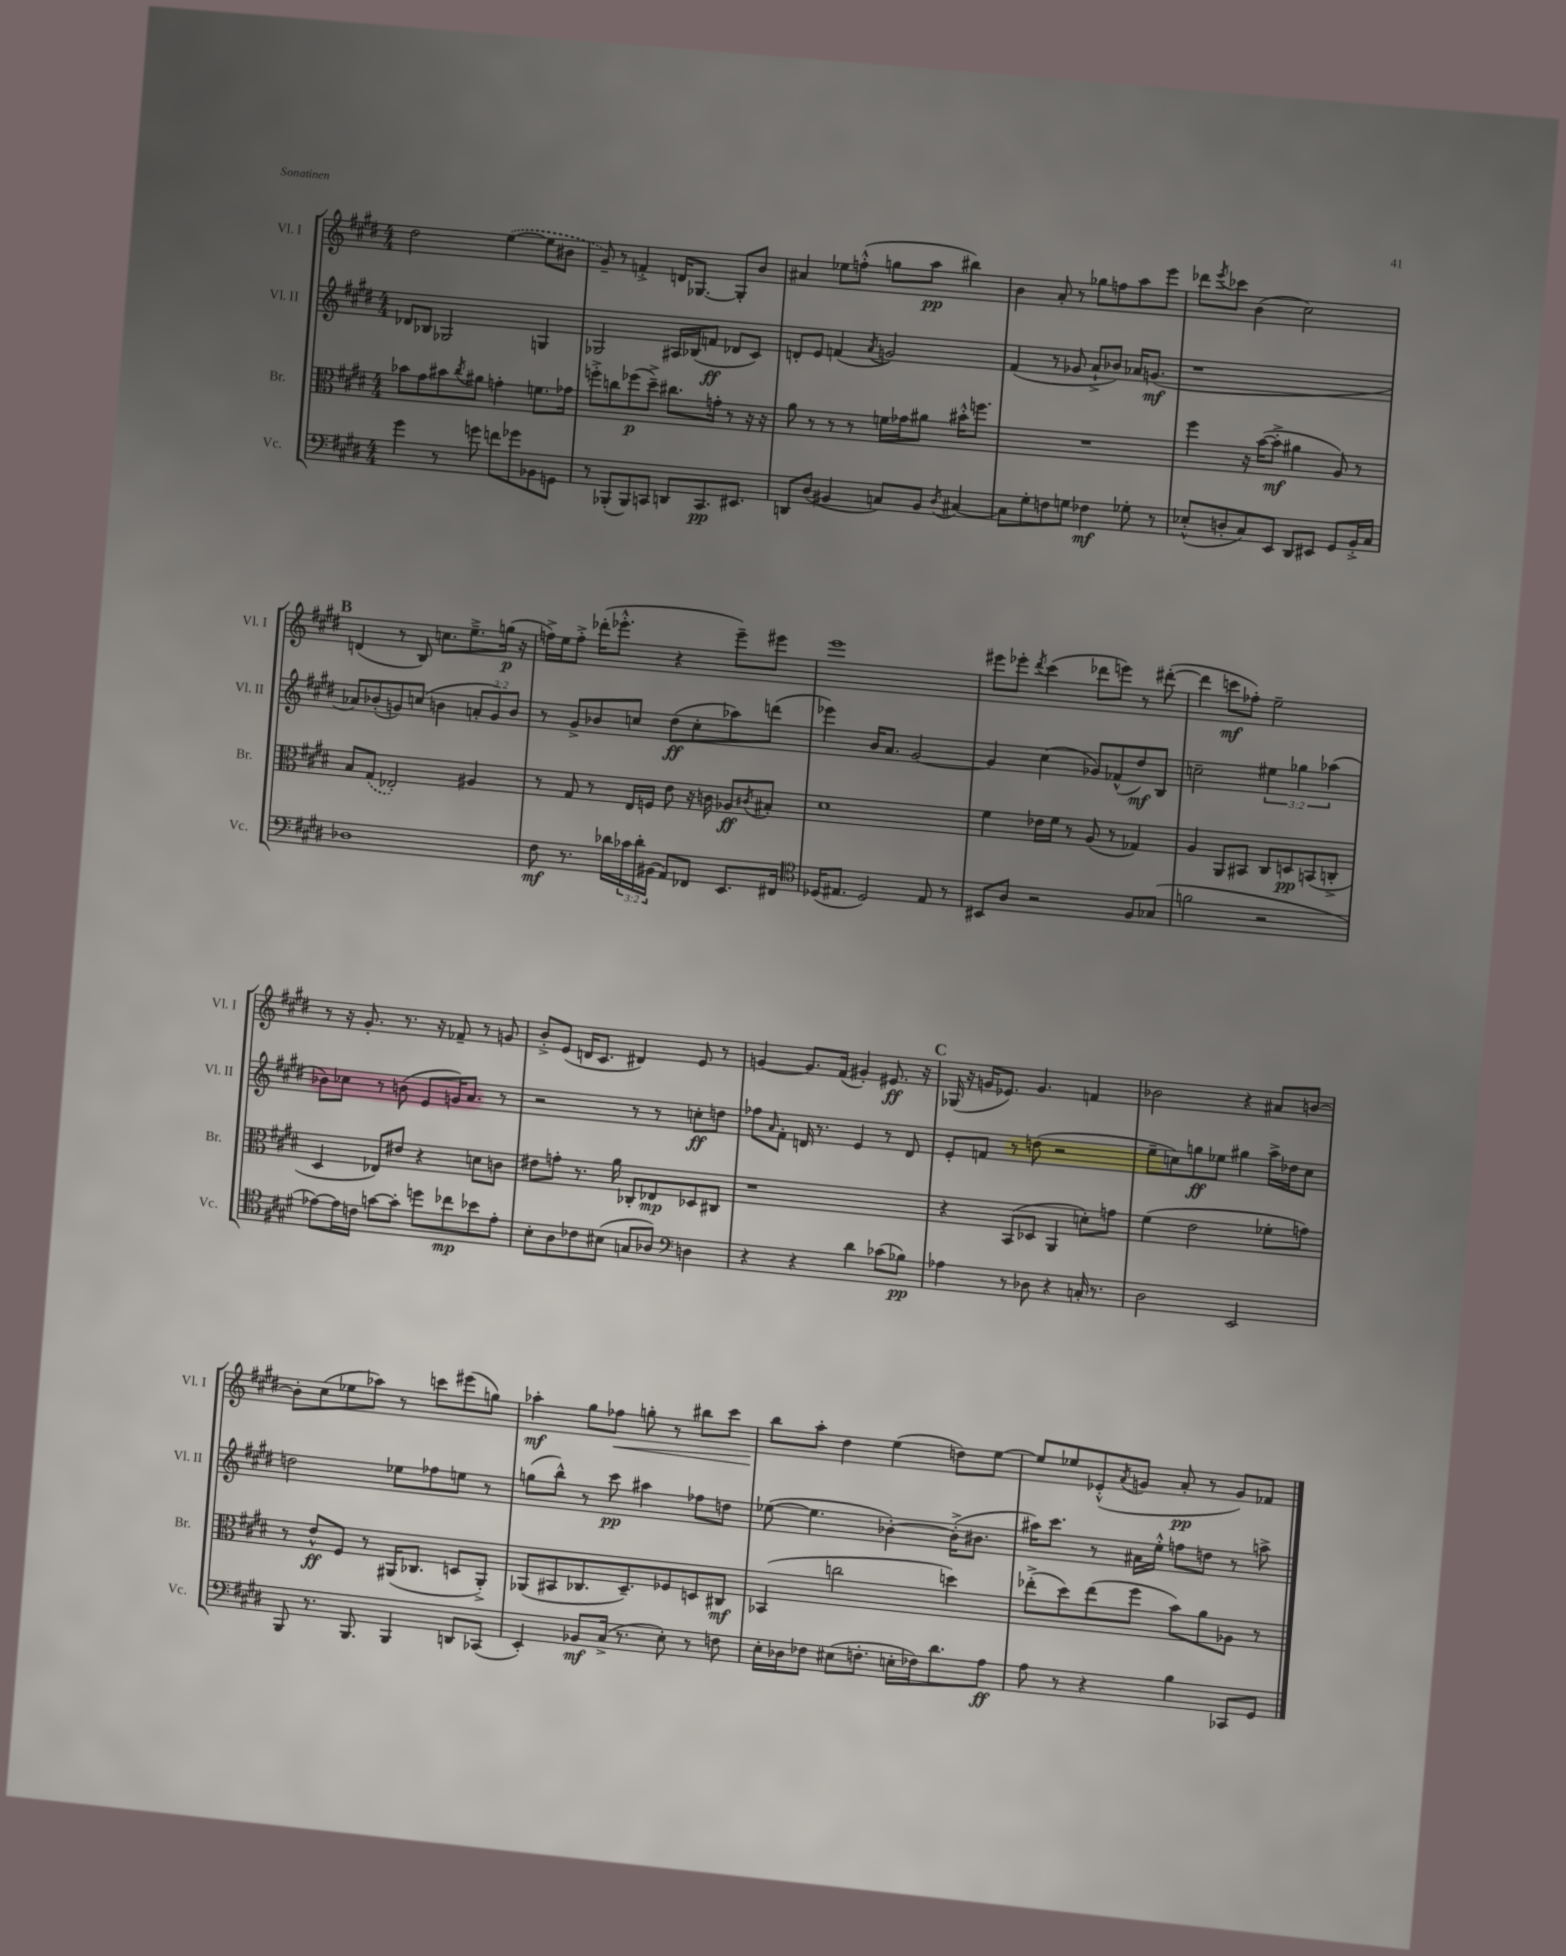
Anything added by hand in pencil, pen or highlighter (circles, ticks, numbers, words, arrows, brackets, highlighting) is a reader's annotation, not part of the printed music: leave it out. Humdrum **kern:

**kern	**dynam	**kern	**dynam	**kern	**dynam	**kern	**dynam
*part4	*part4	*part3	*part3	*part2	*part2	*part1	*part1
*staff4	*staff4	*staff3	*staff3	*staff2	*staff2	*staff1	*staff1
*I"Vc.	*	*I"Br.	*	*I"Vl. II	*	*I"Vl. I	*
*I'Vc.	*	*I'Br.	*	*I'Vl. II	*	*I'Vl. I	*
*clefF4	*	*clefC3	*	*clefG2	*	*clefG2	*
*k[f#c#g#d#]	*	*k[f#c#g#d#]	*	*k[f#c#g#d#]	*	*k[f#c#g#d#]	*
*M4/4	*	*M4/4	*	*M4/4	*	*M4/4	*
=16	=16	=16	=16	=16	=16	=16	=16
4g#\	.	8b-X\L	.	8d-X/L	.	2dd#\	.
.	.	8g#\	.	8B-X/J	.	.	.
8r	.	8b#X\	.	2G-X/	.	.	.
.	.	8qcc#/	.	.	.	.	.
8gn\	.	8a#X\J	.	.	.	.	.
8fn\L	.	4gn'\	.	.	.	([4ee\	.
8g-X\	.	.	.	.	.	.	.
8BB-X\	.	8.fn\L	.	4Gn/	.	8ee\L]	.
8GGn\J	.	.	.	.	.	8b#X\J	.
.	.	16g-X\Jk	.	.	.	.	.
=17	=17	=17	=17	=17	=17	=17	=17
8r	.	8ffn'^\L	.	2G-X/	.	8g#~/)	.
(8BBB-X'/L	.	8ccn\	.	.	.	8r	.
8BBB-/)	.	(8ff-X\	p	.	.	4fn'^/	.
8CCn/J	.	8dd#~^\J)	.	.	.	.	.
8DDn/L	.	8.cc#X\L	.	16A#X/LL	.	16dn/KL	.
.	.	.	.	(16B-X/J	.	[8.G-X/J	.
8.CC/	pp	.	.	8fn/J	ff	.	.
.	.	16gn'\Jk	.	.	.	.	.
.	.	8r	.	8d-X/L	.	8G-'/L]	.
8.EE#X/J	.	.	.	.	.	.	.
.	.	16r	.	8c#/J)	.	8b/J	.
.	.	16r	.	.	.	.	.
=18	=18	=18	=18	=18	=18	=18	=18
8DDn/L	.	8a\	.	8dn'/L	.	4a#X/	.
(8D#/J	.	8r	.	8e/J	.	.	.
4BB#X/	.	8r	.	(4fn/	.	8ee-X\L	.
.	.	8r	.	.	.	(8ffn'^^\J	.
.	.	.	.	8qa/	.	.	.
8Cn/L)	.	16fn\LL	.	2gn/)	.	8ggn\L	.
.	.	16g-X\J	.	.	.	.	.
8BB#/J	.	8a#X\J	.	.	.	8aa\J	pp
8qD#/	.	.	.	.	.	.	.
[4C#X/	.	16b#X'^^\KL	.	.	.	4bb#X\)	.
.	.	8.ffn\J	.	.	.	.	.
=19	=19	=19	=19	=19	=19	=19	=19
8C#\L]	.	1r	.	(4f#/	.	4b\	.
8G#'\	.	.	.	.	.	.	.
8Fn\	.	.	.	8r	.	8a'/	.
8Gn\J	.	.	.	8g-X/	.	8r	.
4F-X\	mf	.	.	8a`^/L	.	8gg-X\L	.
.	.	.	.	8b-X/J)	.	8ffn\	.
8G-X'\	.	.	.	16a-X/KL	.	8aa\	.
.	.	.	.	(8.gn/J	mf	.	.
8r	.	.	.	.	.	8eee\J	.
=20	=20	=20	=20	=20	=20	=20	=20
(8E-X'^^/L	.	4ff#\	.	1r	.	8ddd-X\L	.
.	.	.	.	.	.	8qeee/	.
8Dn'/	.	.	.	.	.	8ccc-X\J	.
8C#/)	.	16r	.	.	.	(4b\	.
.	.	([16b\KL	.	.	.	.	.
8EE/J	.	8b'^\J]	mf	.	.	.	.
8DD#/L	.	4a#X\	.	.	.	2cc#\)	.
8EE#X/J	.	.	.	.	.	.	.
8GG#/L	.	8A/)	.	.	.	.	.
16BB'^/L	.	8r	.	.	.	.	.
16C#/JJ	.	.	.	.	.	.	.
!!LO:LB:g=z
!!LO:REH:place=s1:t=B
=21	=21	=21	=21	=21	=21	=21	=21
1D-X	.	8B/L	.	8a-X/L)	.	(4dn/	.
.	.	(8G#/J	.	(8b-X'/	.	.	.
.	.	2E-X'/)	.	8gn/)	.	8r	.
.	.	.	.	(8ccn/J	.	8B/)	.
.	.	.	.	4bn\	.	8.ccn\L	.
.	.	.	.	.	.	8.ee~^\	.
.	.	4A#X/	.	12an'/L	.	.	.
.	.	.	.	12g/)	.	.	.
.	.	.	.	.	.	(16ggn\Jk	p
.	.	.	.	12b/J	.	.	.
.	.	.	.	.	.	16r	.
=22	=22	=22	=22	=22	=22	=22	=22
8F#\	mf	8r	.	8r	.	16ffn^\LL)	.
.	.	.	.	.	.	16ee\J	.
8.r	.	8G#/	.	8g#^/L	.	8ff'^\J	.
.	.	8r	.	8b-X/	.	(16ddd-X'\KL	.
16d-X\LL	.	.	.	.	.	8.eee-X'^^\J	.
24c-X\	.	16E/LL	.	8ccn/J	.	.	.
24d-'\	.	.	.	.	.	.	.
.	.	16Fn/JJ	.	.	.	.	.
(24BB#X\JJ	.	.	.	.	.	.	.
8AA/L)	.	8e\	.	(8dd#\L	ff	4r	.
8FF-X/J	.	16r	.	8cc'\	.	.	.
.	.	16cn\	.	.	.	.	.
8.EE/L	.	8A-X/L	ff	8aa-X\)	.	8eee-~\L)	.
.	.	8qc#X/	.	.	.	.	.
.	.	8B#X'/J	.	(8dddn\J	.	8eee#X\J	.
16FF#X/Jk	.	.	.	.	.	.	.
=23	=23	=23	=23	=23	=23	=23	=23
*clefC4	*	*	*	*	*	*	*
(16D-X/KL	.	1d#	.	4eee-X\)	.	1eee	.
8.E#X/J	.	.	.	.	.	.	.
2D-/)	.	.	.	16b/KL	.	.	.
.	.	.	.	8.a/J	.	.	.
.	.	.	.	[2g#/	.	.	.
8E#/	.	.	.	.	.	.	.
8r	.	.	.	.	.	.	.
=24	=24	=24	=24	=24	=24	=24	=24
8BB#X/L	.	4f#\	.	4g#/]	.	8eee#X\L	.
8A/J	.	.	.	.	.	8eee-X'\J	.
.	.	.	.	.	.	8qddd#/	.
2r	.	16e-X\LL	.	(4cc#\	.	(4ccc#\	.
.	.	16f#\JJ	.	.	.	.	.
.	.	8r	.	.	.	.	.
.	.	(8A/	.	8g-X/L)	.	8ddd-X\L	.
.	.	8r	.	(8f-X^^/	.	8eeen\J)	.
8F#/L	.	4G-X/)	.	8dd#/)	mf	8r	.
(8G-X/J	.	.	.	8B/J	.	([8ddd#X'\	.
=25	=25	=25	=25	=25	=25	=25	=25
2fn\	.	4A/	.	2ccn~\	.	4ddd#\]	.
.	.	8AA/L	.	.	.	8cccn\L	mf
.	.	8BB#X/J	.	.	.	8ff-X'\J)	.
2r	.	8C#/L	.	6ee#X\	.	2ee~\	.
.	.	8Dn/	pp	.	.	.	.
.	.	.	.	6gg-X\	.	.	.
.	.	(8BBn/	.	.	.	.	.
.	.	.	.	(6aa-X\	.	.	.
.	.	8Cn'^/J	.	.	.	.	.
!!LO:LB:g=z
=26	=26	=26	=26	=26	=26	=26	=26
[8e-X\L)	.	4D#/	.	8b-X\L)	.	8r	.
16e-\L]	.	.	.	8cc-X\J	.	16r	.
16cn\JJ	.	.	.	.	.	8.g#'/	.
[8gn\L	.	8E-X/L)	.	8r	.	.	.
8g'\J]	.	8e#X/J	.	(8bn\	.	8.r	.
8ddn\L	.	4r	.	8e/L	.	.	.
.	.	.	.	.	.	16r	.
8cc-X\	mp	.	.	16gn/K)	.	8f-X~/	.
.	.	.	.	8.a/J	.	.	.
8b-X\	.	8dn\L	.	.	.	8r	.
8e-'\J	.	8cn\J	.	8r	.	8gn/	.
=27	=27	=27	=27	=27	=27	=27	=27
8B'\L	.	8e#X\L	.	2r	.	8b'^/L	.
8A\	.	8gn'\J	.	.	.	(8e/J	.
8c-X\	.	8.r	.	.	.	16dn/KL	.
.	.	.	.	.	.	8.c#/J	.
(8B#X\J	.	.	.	.	.	.	.
.	.	16a\	.	.	.	.	.
8Gn/L	.	8C-X'/L	.	8r	.	4d#X/)	.
8A-X/J)	.	8E-X/	mp	8r	.	.	.
*clefF4	*	*	*	*	*	*	*
4Dn\	.	8D-X/	.	8ccn'\L	ff	8e/	.
.	.	8C#X/J	.	8ddn\J	.	8r	.
=28	=28	=28	=28	=28	=28	=28	=28
4r	.	1r	.	8ff-X\L	.	[4gn/	.
.	.	.	.	16qqa/	.	.	.
.	.	.	.	8f#'\J	.	.	.
4r	.	.	.	16dn/	.	8.g/L]	.
.	.	.	.	8.r	.	.	.
.	.	.	.	.	.	(16f#/Jk	.
4d#\	.	.	.	4e/	.	4g#X'/)	.
(8c-X\L	.	.	.	8r	.	8.e#X/	ff
8B-X\J)	pp	.	.	8d/	.	.	.
.	.	.	.	.	.	16r	.
!!LO:REH:place=s1:t=C
=29	=29	=29	=29	=29	=29	=29	=29
4A-X\	.	4r	.	8e'/L	.	(16G-X/	.
.	.	.	.	.	.	16r	.
.	.	.	.	8fn/J	.	16gn/KL	.
.	.	.	.	.	.	8.e-X/J)	.
8r	.	(8BB/L	.	8r	.	.	.
8D-X\	.	8D-X/J	.	(8ddn\	.	4.g/	.
4r	.	4AA/	.	2r	.	.	.
16Cn'/	.	8dn'\L)	.	.	.	4fn/	.
8.r	.	.	.	.	.	.	.
.	.	8gn\J	.	.	.	.	.
=30	=30	=30	=30	=30	=30	=30	=30
2D#\	.	(4f#\	.	8ee~\L	.	2b-X\	.
.	.	.	.	8ccn\)	.	.	.
.	.	2e\	.	8ggn\	ff	.	.
.	.	.	.	8ee-X\J	.	.	.
2EE/	.	.	.	4gg#X\	.	4r	.
.	.	8f-X'\L	.	16aa^\LL	.	8a#X/L	.
.	.	.	.	16dd-X\J	.	.	.
.	.	8gn\J)	.	8cc\J	.	[8bn/J	.
!!LO:LB:g=z
=31	=31	=31	=31	=31	=31	=31	=31
8BBB/	.	8r	.	2ddn\	.	8b'\L]	.
8.r	.	8e^^/L	ff	.	.	(8cc#\	.
.	.	8F#/J	.	.	.	8ee-X\	.
8.BBB/	.	.	.	.	.	.	.
.	.	8r	.	.	.	8aa-X\J)	.
4BBB/	.	(16AA#X/KL	.	8ee-X\L	.	8r	.
.	.	8.C-X/J	.	.	.	.	.
.	.	.	.	8ff-X\	.	8cccn\L	.
8DDn/L	.	8Dn/L	.	8een\J	.	(8eee#X\	.
(8CC-X/J	.	8AA#'^/J)	.	8r	.	8ggn\J)	.
=32	=32	=32	=32	=32	=32	=32	=32
4EE'/)	.	(8AA-X/L	.	(8ggn\L	.	4aa-X'\	mf
.	.	8BB#X/	.	8bb^^\J)	.	.	.
8BB-X/L	mf	8.C-X/	.	8r	.	8gg#\L	.
!	!	!	!	!	!	!	!LO:HP:b
(16C#^/Jk	.	.	.	8ccc#\	pp	8ff-X\J	<
8.r	.	8.D#~/)	.	.	.	.	.
.	.	.	.	4aa#X\	.	8ggn'\	.
8E'\)	.	8F-X/	.	.	.	8r	.
8r	.	8Dn/	.	8ff-X\L	.	8bb#X\L	.
8Fn\	.	8C#X/J	mf	8ddn\J	.	8ccc#\J	.
=33	=33	=33	=33	=33	=33	=33	=33
16E'\LL	.	(4BB-X/	.	([8ee-X\	.	8bb\L	.
16D-X\J	.	.	.	.	.	.	.
8F-X\J	.	.	.	4.ee-\]	.	8aa'\J	[
(8E#X\L	.	2ccn\	.	.	.	4dd#\	.
8.Fn'\J	.	.	.	.	.	.	.
.	.	.	.	[4b-X'\)	.	(4ee\	.
16En'\LL	.	.	.	.	.	.	.
16F-X\J)	.	.	.	.	.	.	.
8.d#\	.	.	.	.	.	.	.
.	.	4ddn\)	.	(16b-'^\KL]	.	8ddn\L)	.
.	.	.	.	8.b#X\J	.	.	.
8A\J	ff	.	.	.	.	[8ee\J	.
=34	=34	=34	=34	=34	=34	=34	=34
8A\	.	(8ee-X'^\L	.	16aa#X\KL)	.	8ee/L]	.
.	.	.	.	8.ccc#\J	.	.	.
8r	.	8dd#\)	.	.	.	8ee-X/	.
4r	.	(8ee-\	.	8r	.	(8e-X'^^/	.
.	.	.	.	.	.	8qa/	.
.	.	8ff#\J	.	16a#X\LL	.	8gn/J	.
.	.	.	.	16ee'^^\JJ	.	.	.
4B\	.	8b\L)	.	8ffn\L	.	8a'/	pp
.	.	8a\	.	8ddn\J	.	8r	.
8CC-X/L	.	8A-X\J	.	8r	.	8g/L)	.
8GG#/J	.	8r	.	8aan^\	.	8f-X/J	.
==	==	==	==	==	==	==	==
*-	*-	*-	*-	*-	*-	*-	*-
